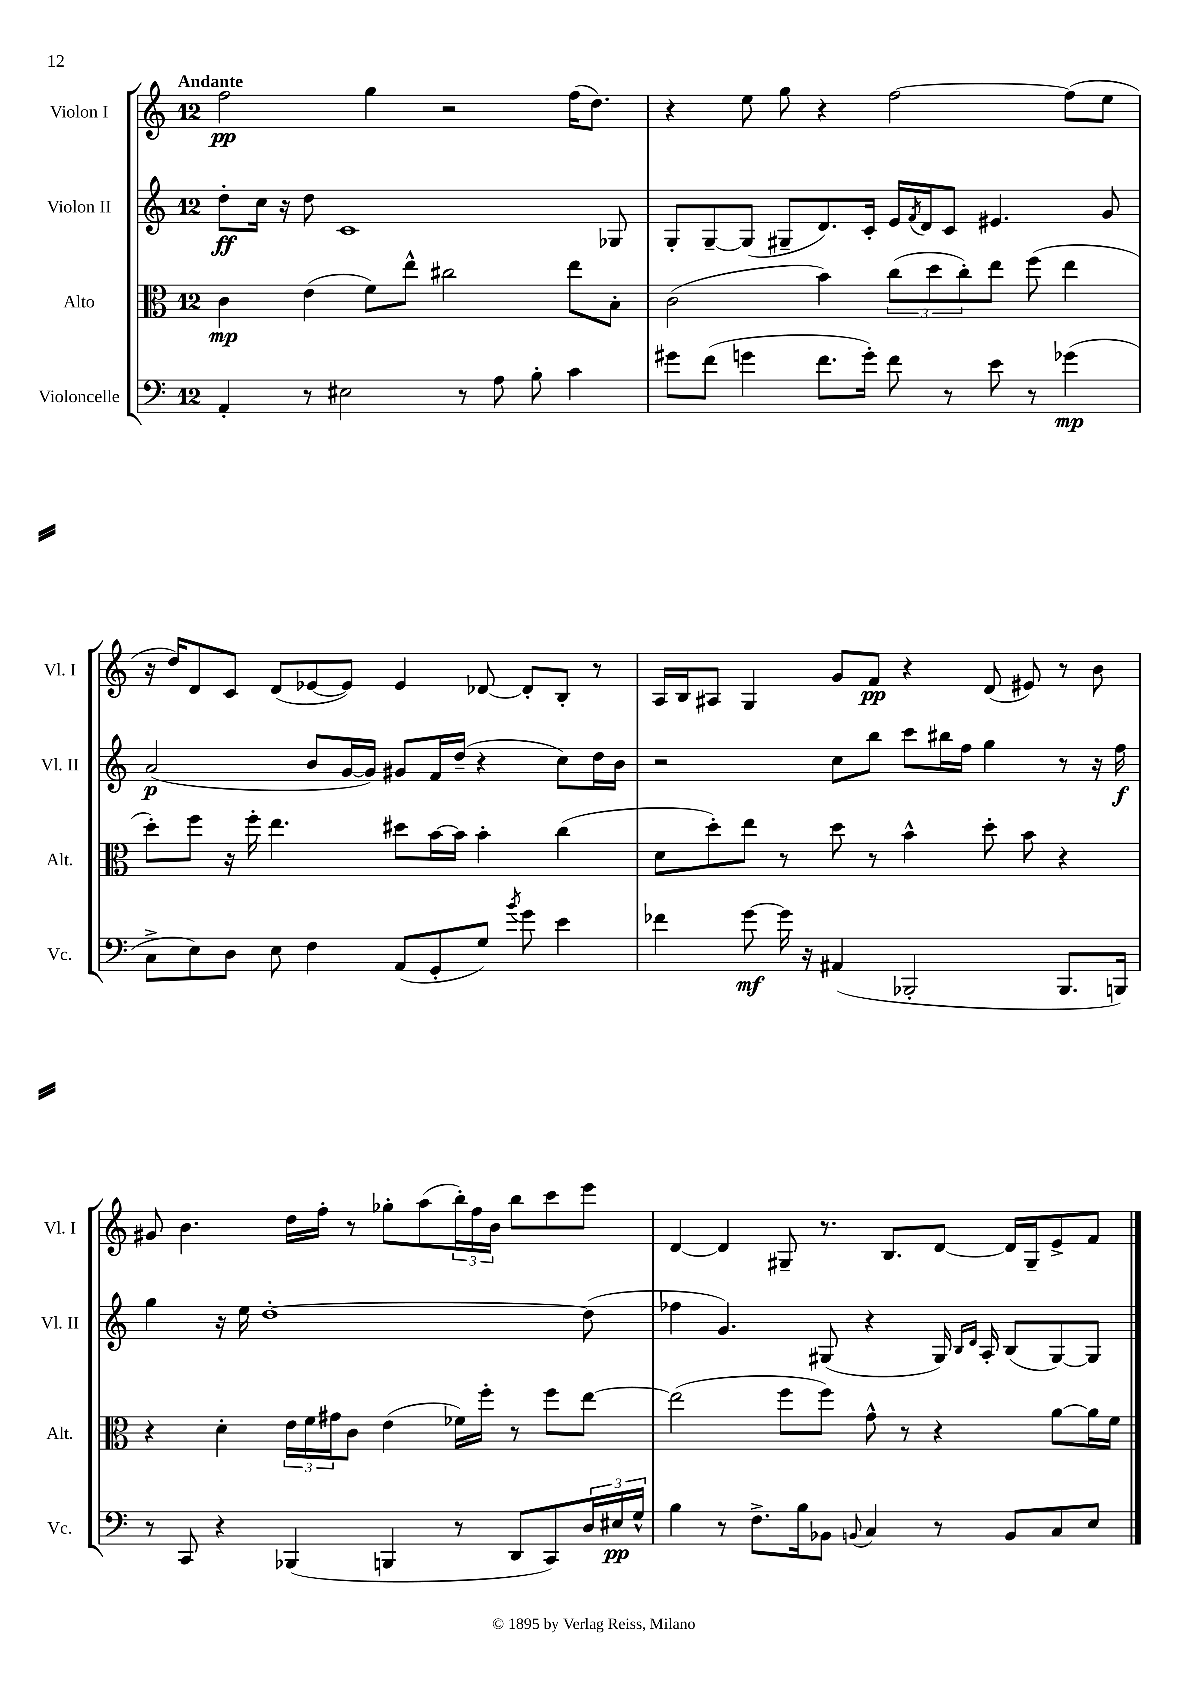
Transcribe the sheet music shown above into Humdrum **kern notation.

**kern	**kern	**kern	**kern
*staff4	*staff3	*staff2	*staff1
*clefF4	*clefC3	*clefG2	*clefG2
*k[]	*k[]	*k[]	*k[]
*M12/8	*M12/8	*M12/8	*M12/8
4AA'	4c	8dd'	2ff
.	.	16cc	.
.	.	16r	.
8r	(4e	8dd	.
2E#	.	1c	.
.	8f)	.	4gg
.	8ee^^	.	.
.	2cc#	.	2r
8r	.	.	.
8A	.	.	.
8B'	.	.	.
4c	8ee	.	(16ff
.	.	.	8.dd)
.	8B'	8G-	.
=	=	=	=
8g#	(2c	8G'	4r
(8f	.	[8G~	.
4g	.	(8G]	8ee
.	.	8G#~	8gg
8.f	4b)	8.d)	4r
16g')	.	16c'	.
8f	(12cc	16e	[2ff
.	.	8qf	.
.	.	16d	.
.	12dd	.	.
8r	.	8c	.
.	12cc')	.	.
8e	8ee	4.e#	.
8r	(8ff	.	.
(4g-	4ee	.	(8ff]
.	.	8g	8ee
=	=	=	=
8C^	8dd')	(2a	16r
.	.	.	16dd)
8E)	8ff	.	8d
8D	16r	.	8c
.	16ff'	.	.
8E	4.ee	.	(8d
4F	.	8b	[8e-
.	.	[16g	8e-])
.	.	16g])	.
(8AA	8dd#	8g#	4e-
8GG'	[16b	16f	.
.	16b]	(16dd~	.
8G)	4b'	4r	[8d-
8qb	.	.	.
8g	.	.	8d-']
4e	(4cc	8cc)	8B'
.	.	16dd	8r
.	.	16b	.
=	=	=	=
4f-	8d	2r	16A
.	.	.	16B
.	8dd')	.	8A#
[8g	8ee	.	4G
16g]	8r	.	.
16r	.	.	.
(4AA#	8dd	8cc	8g
.	8r	8bb	8f
2BBB-'	4b^^	8ccc	4r
.	.	16bb#	.
.	.	16ff	.
.	8dd'	4gg	(8d
.	8b	.	8e#)
8.BBB-	4r	8r	8r
.	.	16r	8b
16BBB)	.	16ff	.
=	=	=	=
8r	4r	4gg	8g#
8CC	.	.	4.b
4r	4d'	16r	.
.	.	16ee	.
.	.	[1dd'	.
(4BBB-	24e	.	16dd
.	24f	.	.
.	.	.	16ff'
.	24g#	.	.
.	8c	.	8r
4BBB	(4e	.	8gg-'
.	.	.	(8aa
8r	16f-)	.	24bb')
.	.	.	24ff
.	16ff'	.	.
.	.	.	24b
8DD	8r	.	8bb
8CC)	8ff	.	8ccc
24D	[8ee	(8dd]	8eee
24E#	.	.	.
24G^^	.	.	.
=	=	=	=
4B	(2ee]	4ff-	[4d
8r	.	4.g)	4d]
8.F^	.	.	.
.	8ff	.	8G#~
16B	.	.	.
8BB-	8ff)	(8G#	8.r
8qqBB	.	.	.
4C	8g^^	4r	.
.	.	.	8.B
.	8r	.	.
8r	4r	16G#)	[8d
.	.	16qqB	.
.	.	16qqd	.
.	.	16A'	.
8BB	.	(8B	16d]
.	.	.	16G#~
8C	[8a	[8G#)	8e^
8E	16a]	8G#]	8f
.	16f	.	.
==	==	==	==
*-	*-	*-	*-
